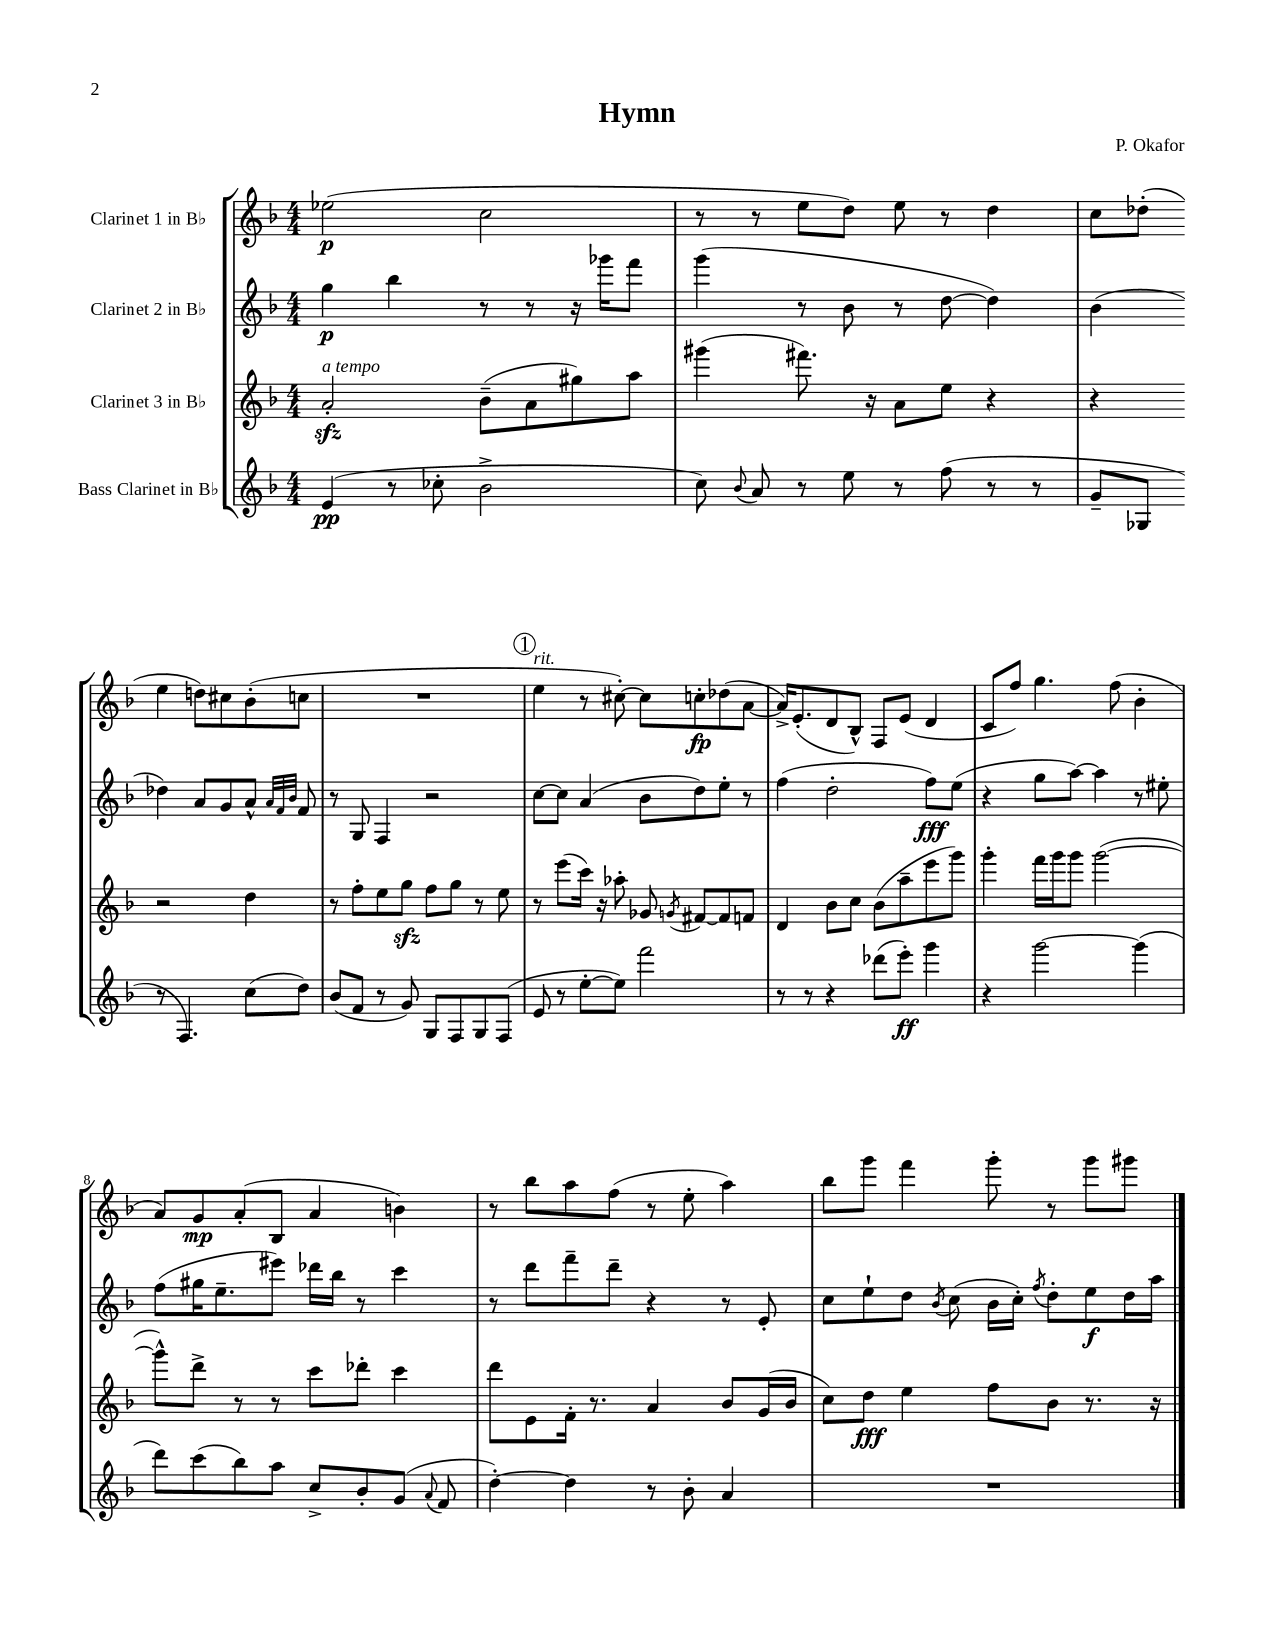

**kern	**dynam	**kern	**dynam	**kern	**dynam	**kern	**dynam
*part4	*part4	*part3	*part3	*part2	*part2	*part1	*part1
*staff4	*staff4	*staff3	*staff3	*staff2	*staff2	*staff1	*staff1
*I"Bass Clarinet in B♭	*	*I"Clarinet 3 in B♭	*	*I"Clarinet 2 in B♭	*	*I"Clarinet 1 in B♭	*
*clefG2	*	*clefG2	*	*clefG2	*	*clefG2	*
*k[b-]	*	*k[b-]	*	*k[b-]	*	*k[b-]	*
*M4/4	*	*M4/4	*	*M4/4	*	*M4/4	*
=1	=1	=1	=1	=1	=1	=1	=1
!	!	!LO:TX:a:i:t=a tempo	!	!	!	!	!
(4e/	pp	2azz'/	.	4gg\	p	(2ee-X\	p
8r	.	.	.	4bb-\	.	.	.
8cc-X'\	.	.	.	.	.	.	.
2b-^\	.	(8b-~\L	.	8r	.	2cc\	.
.	.	8a\	.	8r	.	.	.
.	.	8gg#X\)	.	16r	.	.	.
.	.	.	.	16ggg-X\KL	.	.	.
.	.	8aa\J	.	8fff\J	.	.	.
=2	=2	=2	=2	=2	=2	=2	=2
8cc\)	.	(4ggg#X\	.	(4ggg\	.	8r	.
8qqb-/	.	.	.	.	.	.	.
8a/	.	.	.	.	.	8r	.
8r	.	8.fff#X\)	.	8r	.	8ee\L	.
8ee\	.	.	.	8b-\	.	8dd\J)	.
.	.	16r	.	.	.	.	.
8r	.	8a\L	.	8r	.	8ee\	.
(8ff\	.	8ee\J	.	[8dd\	.	8r	.
8r	.	4r	.	4dd\])	.	4dd\	.
8r	.	.	.	.	.	.	.
=3	=3	=3	=3	=3	=3	=3	=3
8g~/L	.	4r	.	(4b-\	.	8cc\L	.
8G-X/J	.	.	.	.	.	(8dd-X'\J	.
8r	.	2r	.	4dd-X\)	.	4ee\	.
4.F/)	.	.	.	.	.	.	.
.	.	.	.	8a/L	.	8ddn\L)	.
.	.	.	.	8g/	.	8cc#X\	.
(8cc\L	.	4dd\	.	8a^^/J	.	(8b-'\	.
.	.	.	.	32qqa/LLL	.	.	.
.	.	.	.	32qqf/	.	.	.
.	.	.	.	32qqb-/JJJ	.	.	.
8dd\J)	.	.	.	8f/	.	8ccn\J	.
!!LO:LB:g=z
=4	=4	=4	=4	=4	=4	=4	=4
(8b-/L	.	8r	.	8r	.	1r	.
8f/J	.	8ff'\L	.	8G/	.	.	.
8r	.	8ee\	.	4F/	.	.	.
8g/)	.	8ggzz\J	.	.	.	.	.
8G/L	.	8ff\L	.	2r	.	.	.
8F/	.	8gg\J	.	.	.	.	.
8G/	.	8r	.	.	.	.	.
(8F/J	.	8ee\	.	.	.	.	.
!!LO:REH:place=s1:t=1
=5	=5	=5	=5	=5	=5	=5	=5
!	!	!	!	!	!	!LO:TX:a:i:t=rit.	!
8e/	.	8r	.	[8cc\L	.	4ee\	.
8r	.	(8eee\L	.	8cc\J]	.	.	.
[8ee'\L	.	16ccc\Jk)	.	(4a/	.	8r	.
.	.	16r	.	.	.	.	.
8ee\J])	.	8aa-X'\	.	.	.	[8cc#X'\)	.
2fff\	.	8g-X/	.	8b-\L	.	8cc#\L]	.
.	.	8qgn/	.	.	.	.	.
.	.	[8f#X/L	.	8dd\)	.	8ccn'\	fp
.	.	8f#/]	.	8ee'\J	.	(8dd-X\	.
.	.	8fn/J	.	8r	.	[8a\J	.
=6	=6	=6	=6	=6	=6	=6	=6
8r	.	4d/	.	(4ff\	.	16a^/KL])	.
.	.	.	.	.	.	(8.e'/	.
8r	.	.	.	.	.	.	.
4r	.	8b-\L	.	2dd'\	.	8d/	.
.	.	8cc\J	.	.	.	8B-^^/J)	.
(8ddd-X\L	.	(8b-\L	.	.	.	8F/L	.
8eee'\J)	ff	8aa~\	.	.	.	(8e/J	.
4ggg\	.	8eee\	.	8ff\L)	fff	4d/	.
.	.	8ggg\J)	.	(8ee\J	.	.	.
=7	=7	=7	=7	=7	=7	=7	=7
4r	.	4ggg'\	.	4r	.	8c/L	.
.	.	.	.	.	.	8ff/J)	.
[2ggg\	.	16fff\LL	.	8gg\L	.	4.gg\	.
.	.	16ggg\J	.	.	.	.	.
.	.	8ggg\J	.	[8aa\J)	.	.	.
.	.	([2ggg\	.	4aa\]	.	.	.
.	.	.	.	.	.	(8ff\	.
(4ggg\]	.	.	.	8r	.	4b-'\	.
.	.	.	.	8ee#X'\	.	.	.
!!LO:LB:g=z
=8	=8	=8	=8	=8	=8	=8	=8
8ddd\L)	.	8ggg^^\L])	.	(8ff\L	.	8a/L)	.
(8ccc\	.	8ddd^\J	.	16gg#X\K	.	8g/	mp
.	.	.	.	8.ee~\	.	.	.
8bb-\)	.	8r	.	.	.	(8a'/	.
8aa\J	.	8r	.	8eee#X\J)	.	8B-/J	.
8cc^/L	.	8ccc\L	.	16ddd-X\LL	.	4a/	.
.	.	.	.	16bb-\JJ	.	.	.
8b-'/	.	8ddd-X'\J	.	8r	.	.	.
(8g/J	.	4ccc\	.	4ccc\	.	4bn\)	.
8qqa/	.	.	.	.	.	.	.
8f/	.	.	.	.	.	.	.
=9	=9	=9	=9	=9	=9	=9	=9
[4dd'\)	.	8ddd\L	.	8r	.	8r	.
.	.	8e\	.	8ddd\L	.	8bb-\L	.
4dd\]	.	16f'\Jk	.	8fff~\	.	8aa\	.
.	.	8.r	.	.	.	.	.
.	.	.	.	8ddd~\J	.	(8ff\J	.
8r	.	4a/	.	4r	.	8r	.
8b-'\	.	.	.	.	.	8ee'\	.
4a/	.	8b-/L	.	8r	.	4aa\)	.
.	.	(16g/L	.	8e'/	.	.	.
.	.	16b-/JJ	.	.	.	.	.
=10	=10	=10	=10	=10	=10	=10	=10
1r	.	8cc\L)	.	8cc\L	.	8bb-\L	.
.	.	8dd\J	fff	8ee`\	.	8ggg\J	.
.	.	4ee\	.	8dd\J	.	4fff\	.
.	.	.	.	8qb-/	.	.	.
.	.	.	.	(8cc\	.	.	.
.	.	8ff\L	.	16b-\LL	.	8ggg'\	.
.	.	.	.	16cc'\JJ)	.	.	.
.	.	.	.	8qff/	.	.	.
.	.	8b-\J	.	8dd'\L	.	8r	.
.	.	8.r	.	8ee\	f	8ggg\L	.
.	.	.	.	16dd\L	.	8ggg#X\J	.
.	.	16r	.	16aa\JJ	.	.	.
==	==	==	==	==	==	==	==
*-	*-	*-	*-	*-	*-	*-	*-
